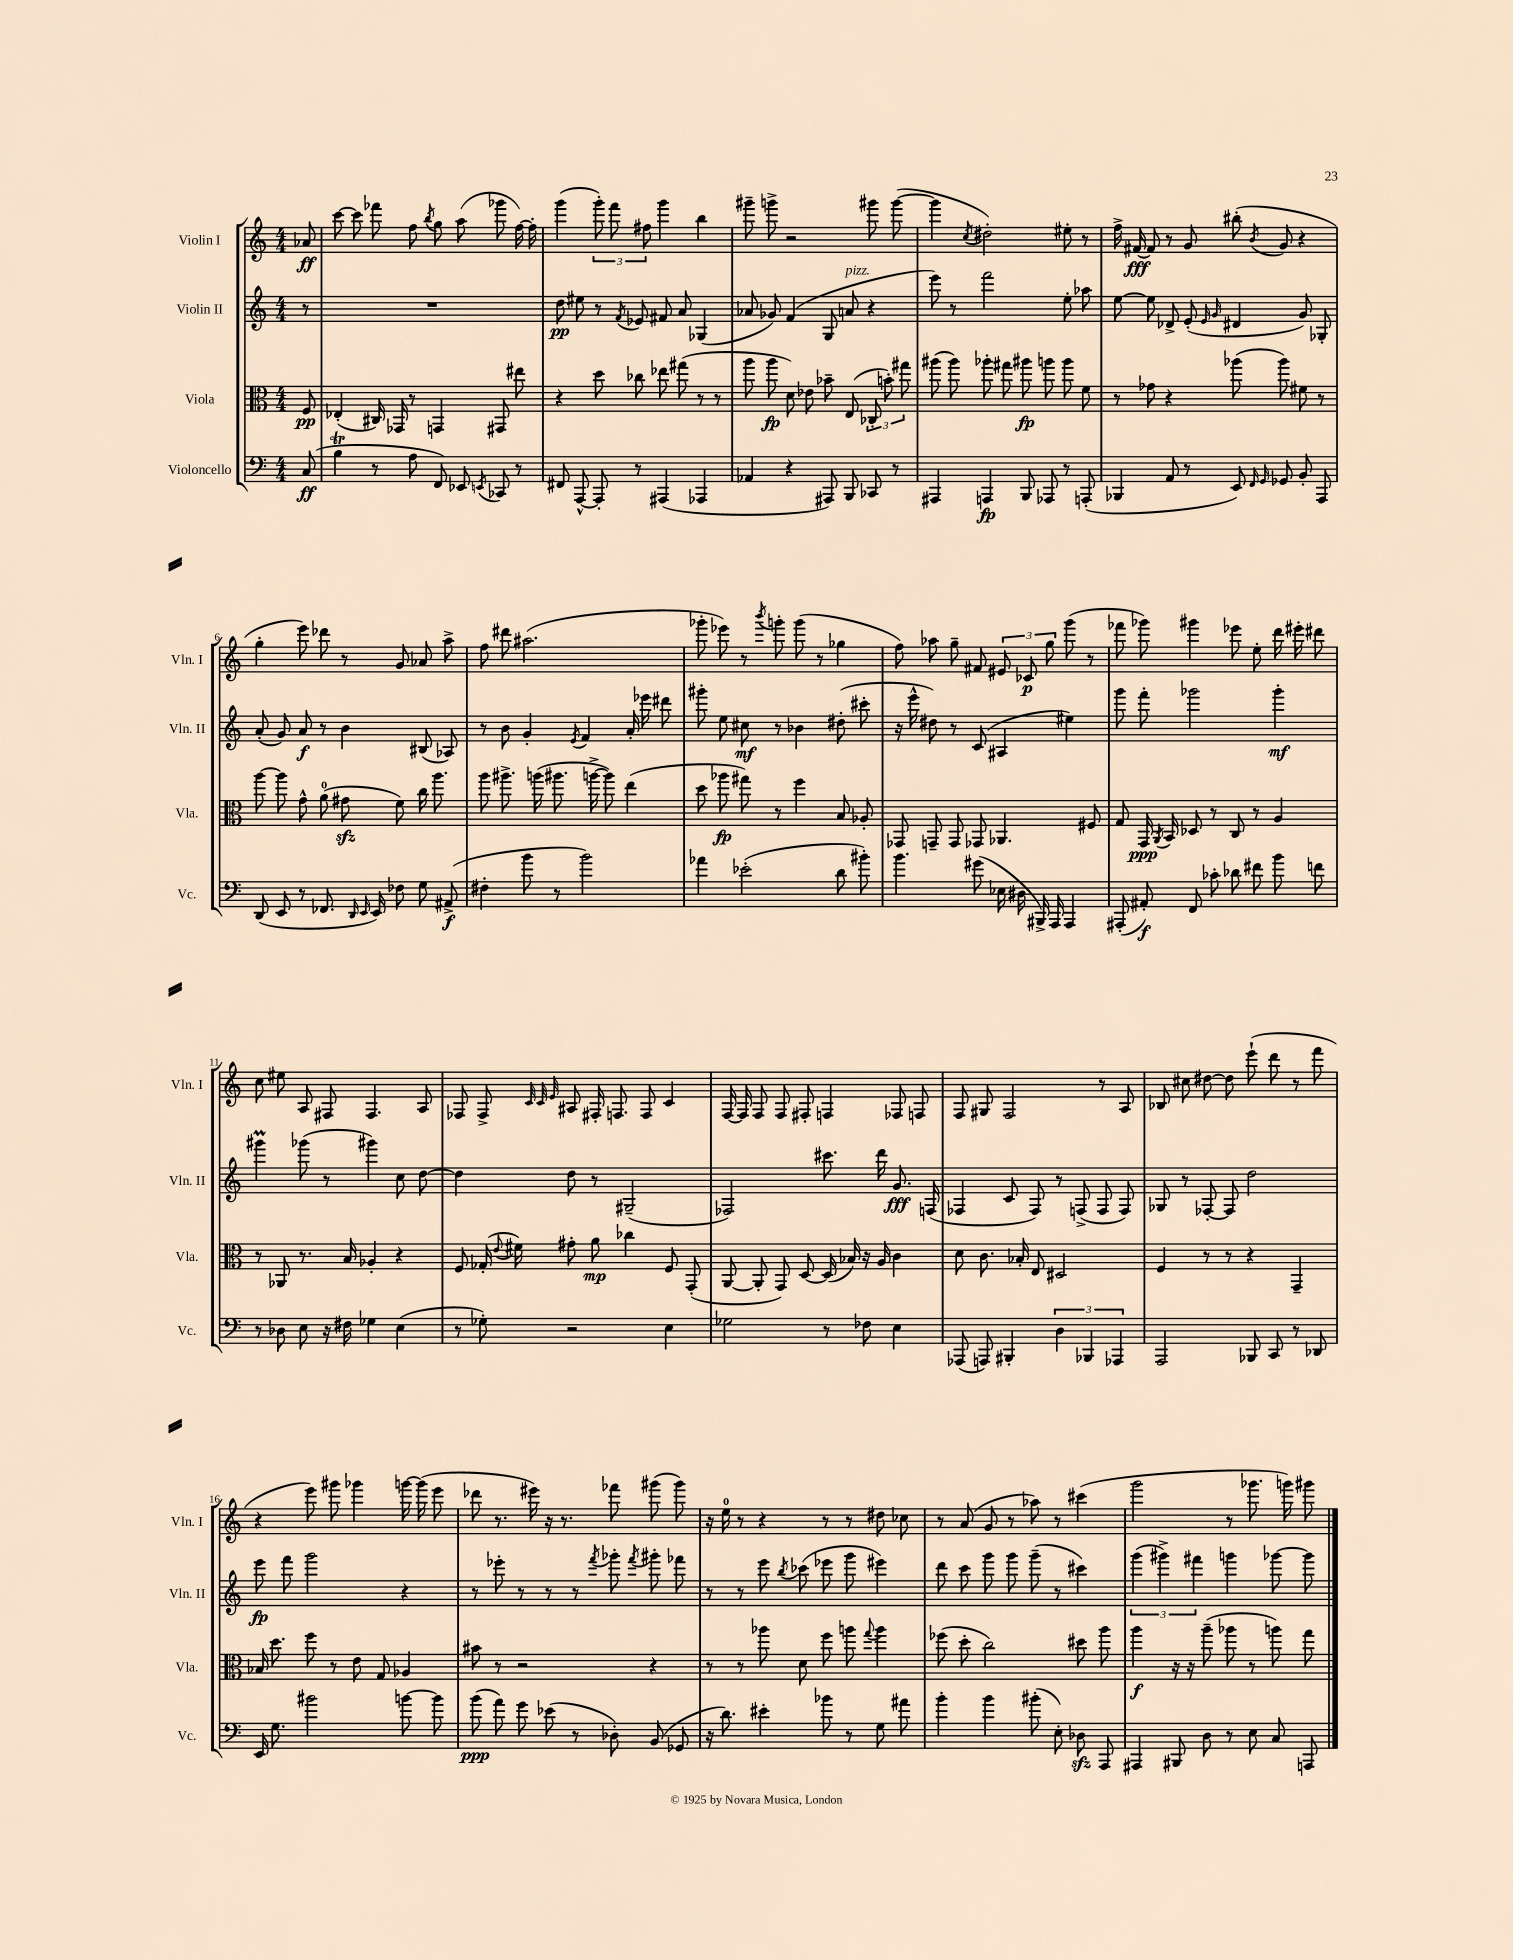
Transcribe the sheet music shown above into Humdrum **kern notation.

**kern	**dynam	**kern	**dynam	**kern	**dynam	**kern	**dynam
*part4	*part4	*part3	*part3	*part2	*part2	*part1	*part1
*staff4	*staff4	*staff3	*staff3	*staff2	*staff2	*staff1	*staff1
*I"Violoncello	*	*I"Viola	*	*I"Violin II	*	*I"Violin I	*
*I'Vc.	*	*I'Vla.	*	*I'Vln. II	*	*I'Vln. I	*
*clefF4	*	*clefC3	*	*clefG2	*	*clefG2	*
*k[]	*	*k[]	*	*k[]	*	*k[]	*
*M4/4	*	*M4/4	*	*M4/4	*	*M4/4	*
=	=	=	=	=	=	=	=
(8C/	ff	8F/	pp	8r	.	8a-X/	ff
=1	=1	=1	=1	=1	=1	=1	=1
4Bt\	.	(4E-X'/	.	1r	.	[8ccc\	.
.	.	.	.	.	.	8ccc\]	.
8r	.	16C#X/)	.	.	.	8fff-X\	.
.	.	16GG-X/	.	.	.	.	.
8A\	.	8r	.	.	.	8ff\	.
.	.	.	.	.	.	8qbb/	.
8FF/)	.	4GGn/	.	.	.	8gg\	.
8EE-X/	.	.	.	.	.	(8aa\	.
8qEEn/	.	.	.	.	.	.	.
8CC-X/	.	8GG#X/	.	.	.	8ggg-X\	.
8r	.	8ee#X\	.	.	.	[16ff\)	.
.	.	.	.	.	.	16ff'\]	.
=2	=2	=2	=2	=2	=2	=2	=2
8FF#X/	.	4r	.	8dd\	pp	(4ggg\	.
[8AAA^^/	.	.	.	8ee#X\	.	.	.
8AAA'/]	.	8dd\	.	8r	.	12ggg'\)	.
.	.	.	.	.	.	12fff\	.
.	.	.	.	8qf/	.	.	.
8r	.	8cc-X\	.	8e-X/	.	.	.
.	.	.	.	.	.	12ff#X\	.
(4AAA#X/	.	8ee-X\	.	8f#X/	.	4ggg\	.
.	.	(8gg#X\	.	8a/	.	.	.
4AAA-X/	.	8r	.	(4G-X/	.	4bb\	.
.	.	8r	.	.	.	.	.
=3	=3	=3	=3	=3	=3	=3	=3
4AA-X/	.	8aa\	.	8a-X/	.	8ggg#X~\	.
.	.	8aa\	fp	8g-X/)	.	8gggn^\	.
4r	.	8d\)	.	(4f/	.	2r	.
.	.	8e-X\	.	.	.	.	.
8AAA#X/)	.	8b-X~\	.	8G/	.	.	.
!	!	!	!	!LO:TX:a:i:t=pizz.	!	!	!
8BBB/	.	(8E/	.	8an/	.	.	.
8CC-X/	.	12C-X'/	.	4r	.	8ggg#X\	.
.	.	12bn'\)	.	.	.	.	.
8r	.	.	.	.	.	([8ggg#\	.
.	.	12gg#X\	.	.	.	.	.
=4	=4	=4	=4	=4	=4	=4	=4
4AAA#X/	.	(8aa#X\	.	8eee\)	.	4ggg#\]	.
.	.	8aa#\)	.	8r	.	.	.
.	.	.	.	.	.	8qcc/	.
4AAAn/	fp	8aa-X'\	.	2fff\	.	2dd#X'\)	.
.	.	8gg#X\	.	.	.	.	.
8BBB/	.	8aa#X\	fp	.	.	.	.
8AAA-X/	.	8aan\	.	.	.	.	.
8r	.	8aa\	.	8ee'\	.	8ee#X'\	.
(8AAAn'/	.	8f\	.	8aa-X\	.	8r	.
=5	=5	=5	=5	=5	=5	=5	=5
4BBB-X/	.	8r	.	[8ee\	.	16ff^\	.
.	.	.	.	.	.	[16f#X/	fff
.	.	8g-X\	.	8ee\]	.	8f#/]	.
8AA/	.	4r	.	8d-X^/	.	8r	.
8r	.	.	.	(8e'/	.	8g/	.
.	.	.	.	16qqe/	.	.	.
.	.	.	.	16qqg/	.	.	.
8EE/)	.	(8aa-X\	.	4d#X/	.	(8bb#X'\	.
16qqFF/	.	.	.	.	.	.	.
16qqGG/	.	.	.	.	.	8qb/	.
8GG-X/	.	8aa-\)	.	.	.	8g/	.
8BB'/	.	8f#X\	.	8g/)	.	4r	.
8AAA/	.	8r	.	8G-X'/	.	.	.
!!LO:LB:g=z
=6	=6	=6	=6	=6	=6	=6	=6
(8DD/	.	[8aa\	.	(8a'/	.	4gg'\	.
8EE/	.	8aa\]	.	8g/)	.	.	.
8r	.	8g^^\	.	8a/	f	8eee\)	.
8.FF-X/	.	(8a\	.	8r	.	8ddd-X\	.
.	.	8g#Xzz\	.	4b\	.	8r	.
16qqDD/	.	.	.	.	.	.	.
16qqEE/	.	.	.	.	.	.	.
16EE/)	.	.	.	.	.	.	.
8F-X\	.	8f\)	.	.	.	8g/	.
8G\	.	16cc\	.	(8B#X/	.	8a-X/	.
.	.	8.aa\	.	.	.	.	.
(8AA#X^/	f	.	.	8A-X/)	.	8aa^\	.
=7	=7	=7	=7	=7	=7	=7	=7
4F#X'\	.	8aa\	.	8r	.	8ff\	.
.	.	8.aa#X^\	.	8b\	.	8ddd#X\	.
8b\	.	.	.	4g'/	.	(2.aa#X\	.
.	.	(16aan\	.	.	.	.	.
8r	.	8.aa#X\	.	.	.	.	.
.	.	.	.	8qe/	.	.	.
2b\)	.	.	.	4f/	.	.	.
.	.	[16aan^\	.	.	.	.	.
.	.	8aa\])	.	.	.	.	.
.	.	(4ee\	.	16a'/	.	.	.
.	.	.	.	16eee-X\	.	.	.
.	.	.	.	8ddd#X\	.	.	.
=8	=8	=8	=8	=8	=8	=8	=8
4a-X\	.	8dd\	.	8ggg#X'\	.	8ggg-X'\	.
.	.	8aa-X\	fp	8ee\	.	8eee-X\)	.
(2e-X'\	.	8gg#X\)	.	8cc#X\	mf	8r	.
.	.	.	.	.	.	8qbbb/	.
.	.	8r	.	8r	.	8gggn'\	.
.	.	4ff\	.	4b-X\	.	(8ggg\	.
.	.	.	.	.	.	8r	.
8d\	.	8B/	.	(8dd#X'\	.	4gg-X\	.
8b#X'\)	.	8A-X'/	.	8ccc#X'\	.	.	.
=9	=9	=9	=9	=9	=9	=9	=9
4.b\	.	8GG-X/	.	16r	.	8ff\)	.
.	.	.	.	16eee^^\	.	.	.
.	.	8GGn~/	.	8dd#X\)	.	8aa-X\	.
.	.	8GG/	.	8r	.	8gg~\	.
(8g#X\	.	8GG-X/	.	(8c/	.	8f#X/	.
16E-X\	.	4.AA-X/	.	4A#X/	.	12e#X/	.
16D#X\	.	.	.	.	.	.	.
.	.	.	.	.	.	12c-X/	p
16BBB#X^/)	.	.	.	.	.	.	.
.	.	.	.	.	.	12gg\	.
16AAA/	.	.	.	.	.	.	.
4AAA/	.	.	.	4ee#X\)	.	(8ggg\	.
.	.	8F#X/	.	.	.	8r	.
=10	=10	=10	=10	=10	=10	=10	=10
(8AAA#X'/	.	8G/	.	8ggg\	.	8fff-X\	.
8AA#X'/)	f	16GG/	ppp	8fff'\	.	8ggg-X\)	.
.	.	8qAA/	.	.	.	.	.
.	.	16BB/	.	.	.	.	.
8FF/	.	8D-X/	.	2ggg-X\	.	4ggg#X\	.
8c-X'\	.	8r	.	.	.	.	.
8d-X\	.	8C/	.	.	.	8eee-X\	.
8f#X\	.	8r	.	.	.	8ee'\	.
8b\	.	4A/	.	4ggg-'\	mf	16ddd\	.
.	.	.	.	.	.	16eee#X'\	.
8fn\	.	.	.	.	.	8ddd#X\	.
!!LO:LB:g=z
=11	=11	=11	=11	=11	=11	=11	=11
8r	.	8r	.	4ggg#Xm\	.	8cc\	.
8D-X\	.	8AA-X/	.	.	.	8ee#X\	.
8E\	.	8.r	.	(8ggg-X\	.	8A/	.
16r	.	.	.	8r	.	8F#X/	.
16F#X\	.	16B/	.	.	.	.	.
4G-X\	.	4A-X'/	.	4ggg#X\)	.	4.F#/	.
(4E\	.	4r	.	8cc\	.	.	.
.	.	.	.	[8dd\	.	8A/	.
=12	=12	=12	=12	=12	=12	=12	=12
8r	.	8F/	.	4dd\]	.	8F-X/	.
8G-X'\)	.	(16G-X'/	.	.	.	8F-^/	.
.	.	8qqe/	.	.	.	.	.
.	.	16f#X\)	.	.	.	.	.
.	.	.	.	.	.	32qqc/	.
.	.	.	.	.	.	32qqc/	.
.	.	.	.	.	.	32qqe/	.
2r	.	8g#X'\	.	8dd\	.	8A#X/	.
.	.	8a\	mp	8r	.	16F#X'/	.
.	.	.	.	.	.	8.Fn/	.
.	.	4cc-X\	.	(2G#X~/	.	.	.
.	.	.	.	.	.	8F/	.
4E\	.	8F/	.	.	.	4c/	.
.	.	(8GG'/	.	.	.	.	.
=13	=13	=13	=13	=13	=13	=13	=13
2G-X\	.	[8AA/	.	2F-X/)	.	[16F/	.
.	.	.	.	.	.	16F/]	.
.	.	8AA'/]	.	.	.	8F/	.
.	.	8GG/)	.	.	.	8F/	.
.	.	[8D/	.	.	.	8F#X'/	.
8r	.	(16D/]	.	8.ccc#X\	.	4Fn/	.
.	.	16B-X/)	.	.	.	.	.
8F-X\	.	16r	.	.	.	.	.
.	.	16A/	.	16ddd\	.	.	.
4E\	.	4c\	.	8.g/	fff	8F-X/	.
.	.	.	.	.	.	8Fn/	.
.	.	.	.	(16Fn/	.	.	.
=14	=14	=14	=14	=14	=14	=14	=14
(8AAA-X/	.	8d\	.	4F-X/	.	8F/	.
8AAAn/)	.	8.c\	.	.	.	8G#X/	.
4BBB#X'/	.	.	.	8c/	.	2F/	.
.	.	16B-X'/	.	.	.	.	.
.	.	8E/	.	8F-/)	.	.	.
6D\	.	2D#X/	.	8r	.	.	.
.	.	.	.	(8Fn^/	.	.	.
6BBB-X/	.	.	.	.	.	.	.
.	.	.	.	8F/	.	8r	.
6AAA-X/	.	.	.	.	.	.	.
.	.	.	.	8F/)	.	8A/	.
=15	=15	=15	=15	=15	=15	=15	=15
2AAA/	.	4F/	.	8G-X/	.	8B-X/	.
.	.	.	.	8r	.	8cc#X\	.
.	.	8r	.	[8F-X'/	.	[8dd#X\	.
.	.	8r	.	8F-/]	.	8dd#\]	.
8BBB-X/	.	4r	.	2dd\	.	(8eee`\	.
8CC/	.	.	.	.	.	8ddd\	.
8r	.	4GG~/	.	.	.	8r	.
8DD-X/	.	.	.	.	.	8fff\	.
!!LO:LB:g=z
=16	=16	=16	=16	=16	=16	=16	=16
16EE/	.	16B-X/	.	8eee\	fp	4r	.
8.G\	.	8.dd\	.	.	.	.	.
.	.	.	.	8fff\	.	.	.
2b#X\	.	8ff\	.	2ggg\	.	8eee\)	.
.	.	8r	.	.	.	8ggg#X\	.
.	.	8e\	.	.	.	4ggg-X\	.
.	.	8G/	.	.	.	.	.
[8bn\	.	4A-X/	.	4r	.	[16gggn\	.
.	.	.	.	.	.	(16ggg\]	.
8b\]	.	.	.	.	.	8eee\	.
=17	=17	=17	=17	=17	=17	=17	=17
(8b\	ppp	8b#X\	.	8r	.	8ddd-X\	.
8a\)	.	8r	.	8eee-X'\	.	8.r	.
8g\	.	2r	.	8r	.	.	.
.	.	.	.	.	.	16eee#X\)	.
(8e-X\	.	.	.	8r	.	16r	.
.	.	.	.	.	.	8.r	.
8r	.	.	.	8r	.	.	.
.	.	.	.	8qfff/	.	.	.
8D-X'\)	.	.	.	8ggg-X'\	.	8fff-X\	.
.	.	.	.	8qfff/	.	.	.
(8BB/	.	4r	.	8ggg#X'\	.	(8ggg#X\	.
8GG-X/	.	.	.	8fff-X\	.	8ggg#\)	.
=18	=18	=18	=18	=18	=18	=18	=18
16r	.	8r	.	8r	.	16r	.
8.d\)	.	.	.	.	.	16ee\	.
.	.	8r	.	8r	.	8r	.
4e#X'\	.	8aa-X\	.	8eee\	.	4r	.
.	.	.	.	8qbb/	.	.	.
.	.	8d\	.	(8ccc-X\	.	.	.
8b-X\	.	8ff\	.	8eee-X\	.	8r	.
8r	.	8aan\	.	8ggg\	.	8r	.
.	.	8qqgg/	.	.	.	.	.
8G\	.	4aa\	.	4eee#X\)	.	8dd#X\	.
8a#X\	.	.	.	.	.	8cc-X\	.
=19	=19	=19	=19	=19	=19	=19	=19
4b'\	.	(8ff-X\	.	8ddd\	.	8r	.
.	.	8dd'\	.	8ccc\	.	(8a/	.
4b\	.	2cc\)	.	8ggg\	.	8g/	.
.	.	.	.	8ggg\	.	8r	.
(8b#X'\	.	.	.	(8ggg~\	.	8aa-X\)	.
8E'\)	.	.	.	8r	.	8r	.
8D-Xzz\	.	8dd#X\	.	4ccc#X\)	.	(4ccc#X\	.
8AAA/	.	8aa\	.	.	.	.	.
=20	=20	=20	=20	=20	=20	=20	=20
4AAA#X/	.	4aa\	f	(6ggg\	.	2ggg\	.
.	.	.	.	6ggg#X^\)	.	.	.
8BBB#X/	.	16r	.	.	.	.	.
.	.	16r	.	.	.	.	.
.	.	.	.	6fff#X\	.	.	.
8D\	.	(8aa~\	.	.	.	.	.
8r	.	8aa-X\	.	4gggn\	.	8r	.
8E\	.	8r	.	.	.	8.ggg-X\	.
8C/	.	8aan\)	.	[8ggg-X\	.	.	.
.	.	.	.	.	.	16gggn\)	.
8AAAn/	.	8gg\	.	8ggg-\]	.	8ggg#X\	.
==	==	==	==	==	==	==	==
*-	*-	*-	*-	*-	*-	*-	*-
